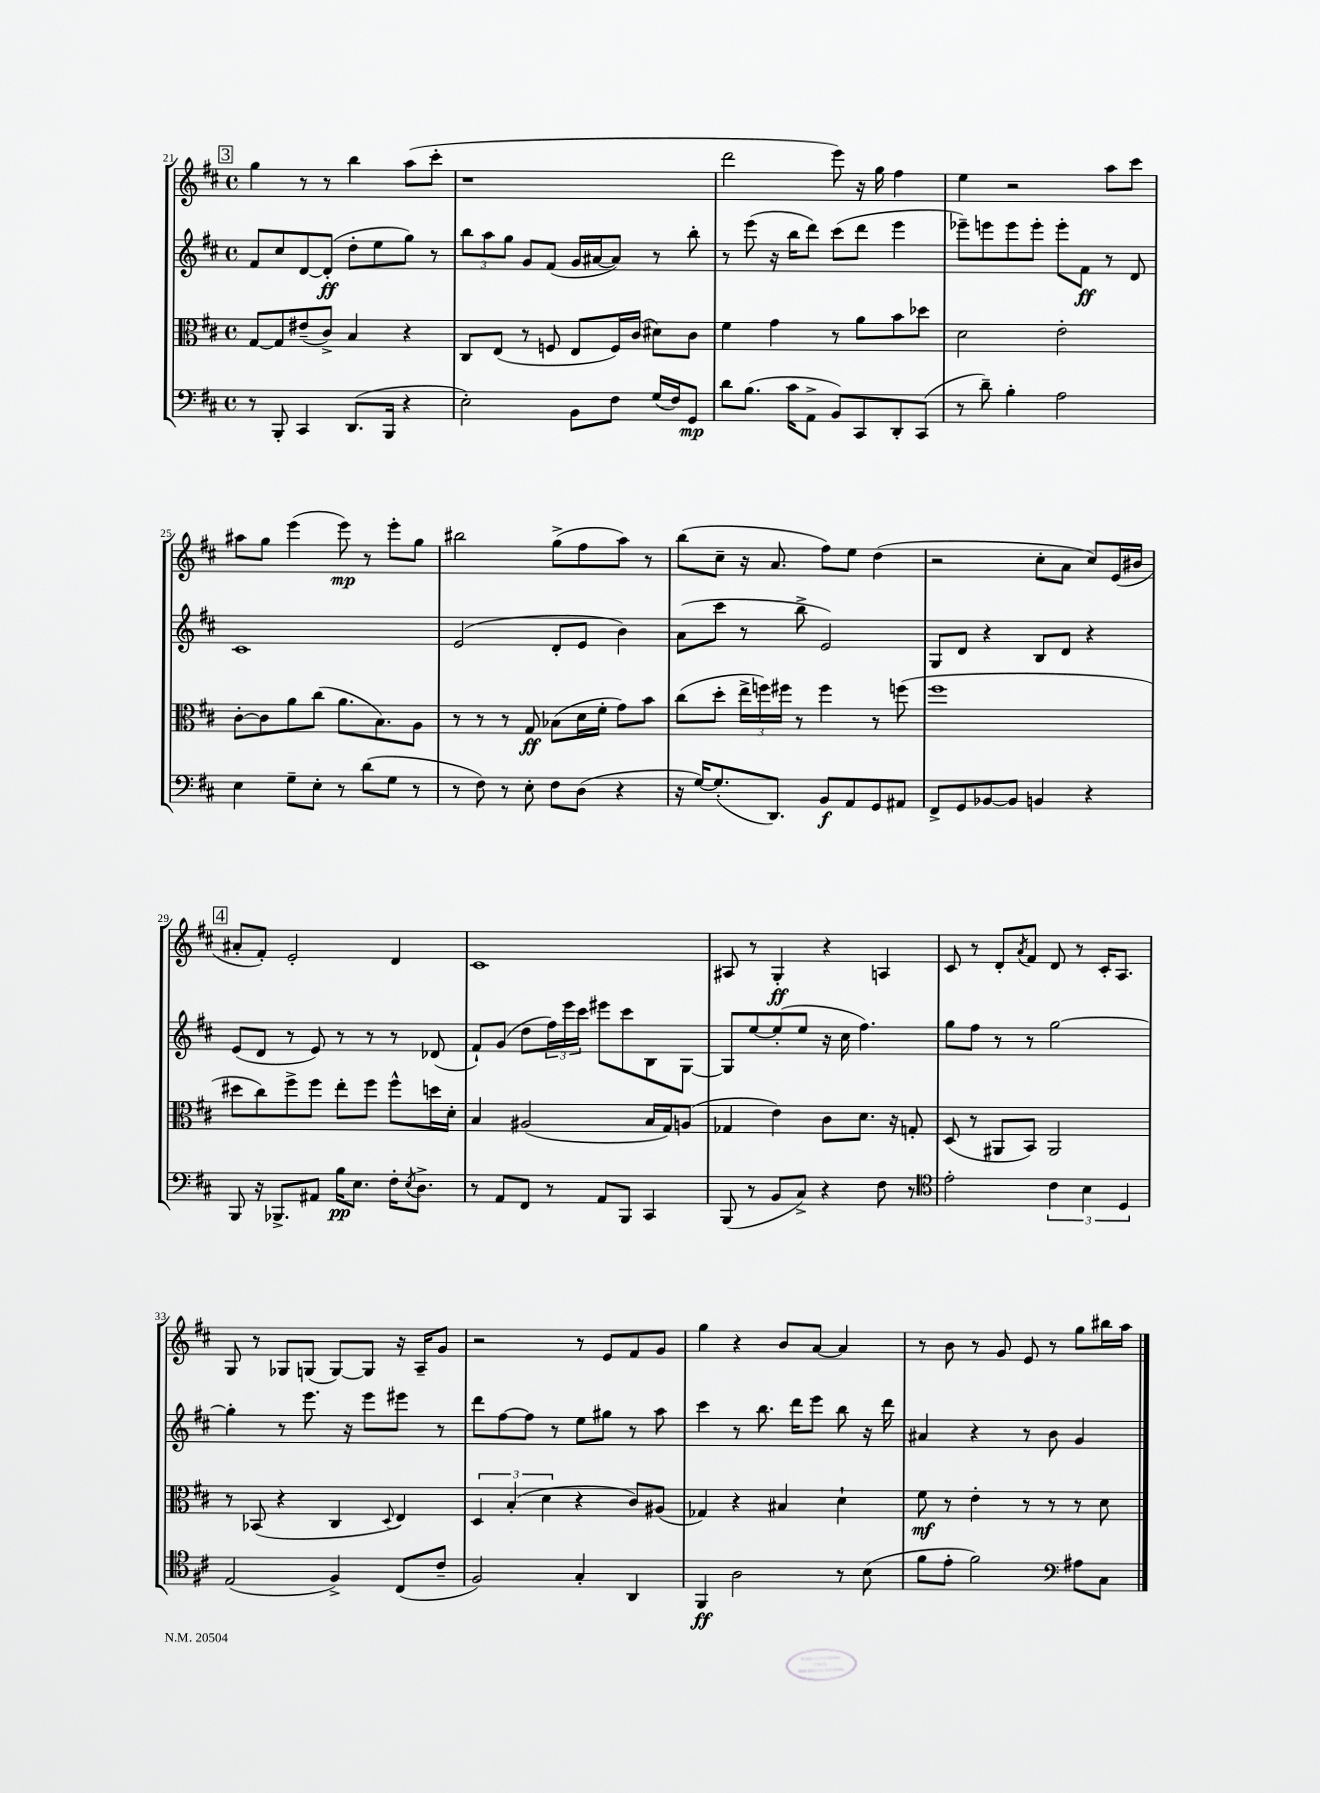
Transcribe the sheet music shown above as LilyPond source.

<<
\new StaffGroup <<
\new Staff = "s0" {
    \clef treble \key d \major \defaultTimeSignature \time 4/4
    \mark \markup { \box "3" } g''4 r8 r8 b''4 a''8( cis'''8-. |
    r1 |
    d'''2 e'''8) r16 g''16 fis''4 |
    e''4 r2 a''8 cis'''8 |
    ais''8 g''8 e'''4( e'''8\mp) r8 e'''8-. g''8 |
    bis''2 g''8->( fis''8 a''8) r8 |
    b''8( cis''8-- r16 a'8. fis''8) e''8 d''4( |
    r2 cis''8-. a'8 cis''8) e'16( bis'16 |
    \mark \markup { \box "4" } ais'8-. fis'8-.) e'2-. d'4 |
    cis'1 |
    ais8 r8 g4-.\ff r4 a4 |
    cis'8 r8 d'8-. \acciaccatura { a'8 } fis'8 d'8 r8 cis'16-. a8. |
    g8 r8 ges8 g8( g8~) g8 r16 a16-- g'8 |
    r2 r8 e'8 fis'8 g'8 |
    g''4 r4 b'8 a'8~ a'4 |
    r8 b'8 r8 g'8 e'8 r8 g''8 bis''16 a''16 \bar "|." |
}
\new Staff = "s1" {
    \clef treble \key d \major \defaultTimeSignature \time 4/4
    \mark \markup { \box "3" } fis'8 cis''8 d'8~ d'8-.\ff( d''8-. e''8 g''8) r8 |
    \tuplet 3/2 { b''8 a''8 g''8 } g'8 fis'8( g'16 ais'16~ ais'8) r8 b''8-. |
    r8 e'''8( r16 b''16 d'''8) cis'''8( d'''8 e'''4 |
    ees'''8--) e'''8 e'''8 e'''8-. e'''8-. fis'8\ff r8 d'8 |
    cis'1 |
    e'2( d'8-. e'8 b'4) |
    a'8( cis'''8 r8 b''8-> e'2) |
    g8 d'8 r4 b8 d'8 r4 |
    \mark \markup { \box "4" } e'8( d'8 r8 e'8) r8 r8 r8 des'8( |
    fis'8-!) g'8( d''8 \tuplet 3/2 { fis''16) e'''16 cis'''16 } eis'''8 cis'''8 b8 g8~ |
    g8 e''8~ e''8-.( e''8 r16 cis''16 fis''4.) |
    g''8 fis''8 r8 r8 g''2~ |
    g''4-. r8 e'''8. r16 e'''8 eis'''8 r8 |
    d'''8 fis''8~ fis''8 r8 e''8 gis''8 r8 a''8 |
    cis'''4 r8 b''8. d'''16 e'''8 b''8 r16 d'''16 |
    ais'4 r4 r8 b'8 g'4 \bar "|." |
}
\new Staff = "s2" {
    \clef alto \key d \major \defaultTimeSignature \time 4/4
    \mark \markup { \box "3" } g8~ g8 eis'8--( cis'8->) b4 r4 |
    cis8 e8( r8 f8 e8 f16) cis'16( dis'8) cis'8 |
    fis'4 g'4 r8 a'8 b'8 des''8 |
    d'2 e'2-. |
    cis'8~-. cis'8 a'8 cis''8( a'8. b8.) a8 |
    r8 r8 r8 g8\ff bes8( d'16 fis'16-. g'8) b'8 |
    cis''8( d''8-. \tuplet 3/2 { e''16-> f''16) fis''16 } r8 fis''4 r8 f''8( |
    fis''1 |
    \mark \markup { \box "4" } dis''8 cis''8) fis''8-> fis''8 e''8-. fis''8 fis''8-^ d''16 d'16-. |
    b4 ais2( b16 g16) a8( |
    ges4 e'4) cis'8 d'8. r16 g8-. |
    d8( r8 ais,8 b,8) ais,2 |
    r8 bes,8( r4 cis4 \appoggiatura { d8 } e4) |
    \tuplet 3/2 { d4 b4-.( d'4 } r4 cis'8) ais8( |
    ges4) r4 bis4 d'4-! |
    fis'8\mf r8 e'4-. r8 r8 r8 d'8 \bar "|." |
}
\new Staff = "s3" {
    \clef bass \key d \major \defaultTimeSignature \time 4/4
    \mark \markup { \box "3" } r8 b,,8-. cis,4 d,8.( b,,16 r4 |
    e2-.) b,8 fis8 g16( fis16) g,8\mp |
    d'8 b8.( cis'16 a,8-> b,8) cis,8 d,8-. cis,8( |
    r8 d'8--) b4-. a2 |
    e4 g8-- e8-. r8 d'8( g8 r8 |
    r8 fis8) r8 e8-. fis8 d8( r4 |
    r16 g16~) g8.-.( d,8.) b,8\f a,8 g,8 ais,8 |
    fis,8-> g,8 bes,8~ bes,8 b,4 r4 |
    \mark \markup { \box "4" } b,,8 r16 bes,,8.-> ais,8 b16\pp e8. fis16-. \acciaccatura { e8 } d8.-> |
    r8 a,8 fis,8 r8 a,8 b,,8 cis,4 |
    b,,8( r8 b,8 cis8->) r4 fis8 r8 |
    \clef tenor e'2-. \tuplet 3/2 { cis'4 b4 d4 } |
    e2( fis4->) cis8( cis'8-- |
    fis2) g4-. a,4 |
    fis,4\ff a2 r8 b8( |
    fis'8 e'8-. fis'2) \clef bass ais8 cis8 \bar "|." |
}
>>
>>
\layout { \context { \Score currentBarNumber = #21 } }
